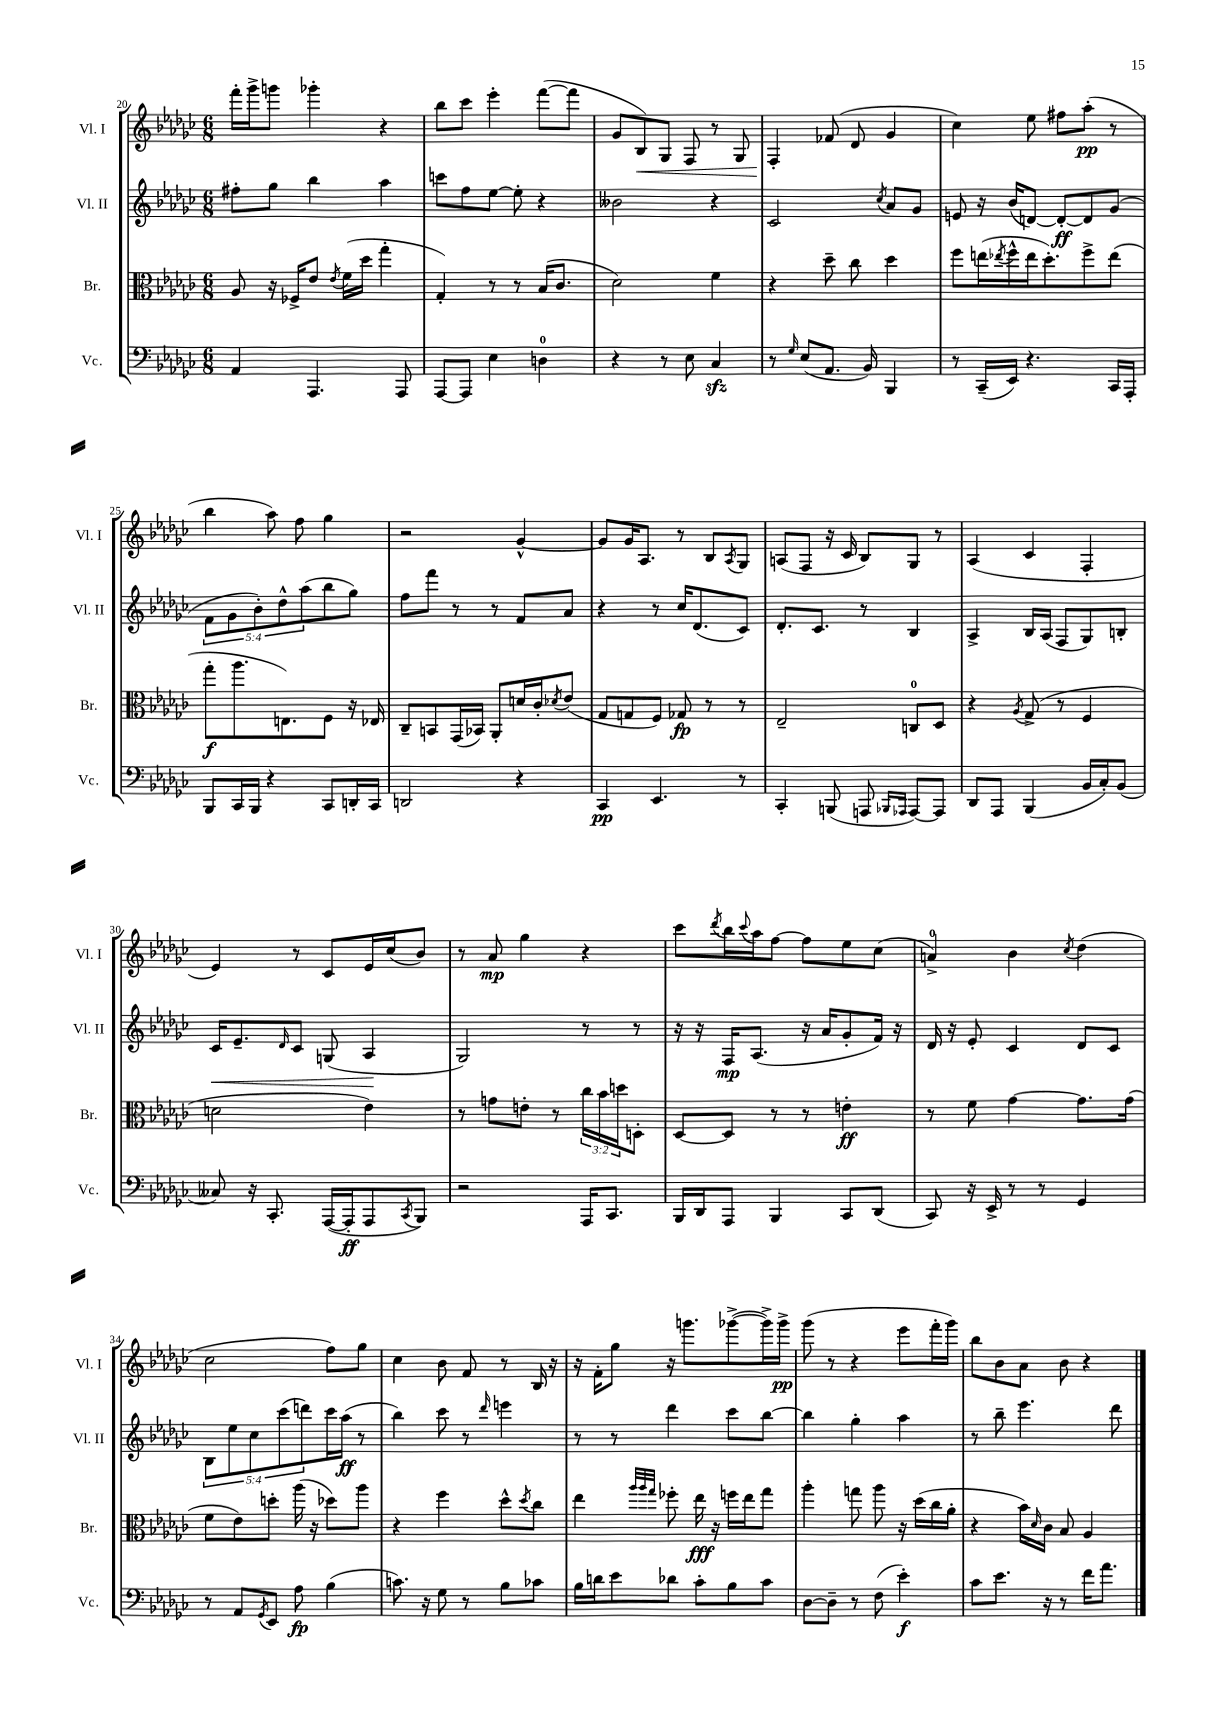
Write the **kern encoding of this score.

**kern	**dynam	**kern	**dynam	**kern	**dynam	**kern	**dynam
*part4	*part4	*part3	*part3	*part2	*part2	*part1	*part1
*staff4	*staff4	*staff3	*staff3	*staff2	*staff2	*staff1	*staff1
*I"Vc.	*	*I"Br.	*	*I"Vl. II	*	*I"Vl. I	*
*I'Vc.	*	*I'Br.	*	*I'Vl. II	*	*I'Vl. I	*
*clefF4	*	*clefC3	*	*clefG2	*	*clefG2	*
*k[b-e-a-d-g-c-]	*	*k[b-e-a-d-g-c-]	*	*k[b-e-a-d-g-c-]	*	*k[b-e-a-d-g-c-]	*
*M6/8	*	*M6/8	*	*M6/8	*	*M6/8	*
=20	=20	=20	=20	=20	=20	=20	=20
4AA-/	.	8A-/	.	8ff#X'\L	.	16fff'\LL	.
.	.	.	.	.	.	16ggg-^\J	.
.	.	16r	.	8gg-\J	.	8gggn\J	.
.	.	16F-X^/KL	.	.	.	.	.
4.AAA-/	.	8e-/J	.	4bb-\	.	4ggg-X'\	.
.	.	8qe-/	.	.	.	.	.
.	.	(16f\LL	.	.	.	.	.
.	.	16dd-\JJ	.	.	.	.	.
.	.	4gg-'\	.	4aa-\	.	4r	.
8AAA-/	.	.	.	.	.	.	.
=21	=21	=21	=21	=21	=21	=21	=21
[8AAA-/L	.	4G-'/)	.	8cccn\L	.	8bb-\L	.
8AAA-/J]	.	.	.	8ff\	.	8ccc-\J	.
4E-\	.	8r	.	[8ee-\J	.	4eee-'\	.
.	.	8r	.	8ee-'\]	.	.	.
4Dn\	.	(16B-/KL	.	4r	.	([8fff\L	.
.	.	8.c-/J	.	.	.	.	.
.	.	.	.	.	.	8fff\J]	.
=22	=22	=22	=22	=22	=22	=22	=22
4r	.	2d-\)	.	2b--X\	.	8g-/L	.
!	!	!	!	!	!	!	!LO:HP:b
.	.	.	.	.	.	8B-/)	<
8r	.	.	.	.	.	8G-/J	.
8E-\	.	.	.	.	.	8F/	.
4C-zz/	.	4f\	.	4r	.	8r	.
.	.	.	.	.	.	8G-/	.
=23	=23	=23	=23	=23	=23	=23	=23
8r	.	4r	.	2c-/	.	4F'/	.
16qqG-/	.	.	.	.	.	.	.
(8E-/L	.	.	.	.	.	.	.
8.AA-/J	.	8dd-~\	.	.	.	(8f-X/	[
.	.	8cc-\	.	.	.	8d-/	.
16BB-/)	.	.	.	.	.	.	.
.	.	.	.	8qcc-/	.	.	.
4BBB-/	.	4dd-\	.	8a-/L	.	4g-/	.
.	.	.	.	8g-/J	.	.	.
=24	=24	=24	=24	=24	=24	=24	=24
8r	.	8ff\L	.	8en/	.	4cc-\)	.
(16CC-~/LL	.	(16een\L	.	16r	.	.	.
.	.	8qee-X/	.	.	.	.	.
16EE-/JJ)	.	16ff^^\	.	(16b-/KL	.	.	.
4.r	.	16ee-\J	.	[8dn/J)	.	8ee-\	.
.	.	8.dd-'\)	.	.	.	.	.
.	.	.	.	8d'/L_	ff	8ff#X\L	.
.	.	8ff^\	.	8d/]	.	(8aa-'\J	pp
16CC-/LL	.	(8ee-\J	.	(8g-/J	.	8r	.
16AAA-'/JJ	.	.	.	.	.	.	.
!!LO:LB:g=z
=25	=25	=25	=25	=25	=25	=25	=25
8BBB-/L	.	8gg-'\L	f	10f\L	.	4bb-\	.
.	.	.	.	10g-\	.	.	.
16CC-/L	.	8.aa-\	.	.	.	.	.
16BBB-/JJ	.	.	.	.	.	.	.
.	.	.	.	10b-'\)	.	.	.
4r	.	.	.	.	.	8aa-\)	.
.	.	.	.	10dd-^^\	.	.	.
.	.	8.En\)	.	.	.	.	.
.	.	.	.	.	.	8ff\	.
.	.	.	.	(10aa-\	.	.	.
8CC-/L	.	8F\J	.	8bb-\	.	4gg-\	.
16DDn'/L	.	16r	.	8gg-\J)	.	.	.
16CC-/JJ	.	16E-X/	.	.	.	.	.
=26	=26	=26	=26	=26	=26	=26	=26
2DDn/	.	8C-~/L	.	8ff\L	.	2r	.
.	.	8BBn/	.	8fff\J	.	.	.
.	.	(16GG-/L	.	8r	.	.	.
.	.	16BB-X/JJ)	.	.	.	.	.
.	.	8AA-'/L	.	8r	.	.	.
4r	.	16dn/L	.	8f/L	.	[4g-^^/	.
.	.	16c-'/J	.	.	.	.	.
.	.	8qd-X/	.	.	.	.	.
.	.	(8e-/J	.	8a-/J	.	.	.
=27	=27	=27	=27	=27	=27	=27	=27
4CC-/	pp	8G-/L	.	4r	.	8g-/L]	.
.	.	8Gn/	.	.	.	16g-/K	.
.	.	.	.	.	.	8.A-/J	.
4.EE-/	.	8F/J)	.	8r	.	.	.
.	.	8G-X/	fp	16cc-/KL	.	8r	.
.	.	.	.	(8.d-/	.	.	.
.	.	8r	.	.	.	8B-/L	.
.	.	.	.	.	.	8qA-/	.
8r	.	8r	.	8c-/J)	.	8G-/J	.
=28	=28	=28	=28	=28	=28	=28	=28
4CC-'/	.	2E-~/	.	8.d-'/L	.	(8An/L	.
.	.	.	.	.	.	8F/J	.
.	.	.	.	8.c-/J	.	.	.
(8BBBn/	.	.	.	.	.	16r	.
.	.	.	.	.	.	16c-/	.
8AAAn/	.	.	.	8r	.	8B-/L)	.
16qqBBB-X/LL	.	.	.	.	.	.	.
16qqAAA-X/JJ	.	.	.	.	.	.	.
[8AAA-/L)	.	8Cn/L	.	4B-/	.	8G-/J	.
8AAA-/J]	.	8D-/J	.	.	.	8r	.
=29	=29	=29	=29	=29	=29	=29	=29
8DD-/L	.	4r	.	4A-^/	.	(4A-/	.
8AAA-/J	.	.	.	.	.	.	.
.	.	8qA-/	.	.	.	.	.
(4BBB-/	.	(8G-^/	.	16B-/LL	.	4c-/	.
.	.	.	.	(16A-/JJ	.	.	.
.	.	8r	.	8F/L	.	.	.
16BB-/LL	.	4F/	.	8G-/)	.	4F'/	.
16C-'/J)	.	.	.	.	.	.	.
(8BB-/J	.	.	.	8Bn'/J	.	.	.
!!LO:LB:g=z
=30	=30	=30	=30	=30	=30	=30	=30
!	!	!	!	!	!LO:HP:b	!	!
8C--X/)	.	2dn\	.	16c-/KL	<	4e-/)	.
.	.	.	.	8.e-~/	.	.	.
16r	.	.	.	.	.	.	.
8.CC-'/	.	.	.	.	.	.	.
.	.	.	.	16qqd-/	.	.	.
.	.	.	.	8c-/J	.	8r	.
([16AAA-/LL	.	.	.	(8Gn/	.	8c-/L	.
16AAA-'/J]	ff	.	.	.	.	.	.
8AAA-/	.	4e-\)	.	4A-/	.	16e-/L	.
.	.	.	.	.	.	(16cc-/J	.
8qCC-/	.	.	.	.	.	.	.
8BBB-/J)	.	.	.	.	.	8b-/J)	.
.	.	.	.	.	[	.	.
=31	=31	=31	=31	=31	=31	=31	=31
2r	.	8r	.	2G-/)	.	8r	.
.	.	8gn\L	.	.	.	8a-/	mp
.	.	8en'\J	.	.	.	4gg-\	.
.	.	8r	.	.	.	.	.
16AAA-/KL	.	24cc-\LL	.	8r	.	4r	.
.	.	24b-\	.	.	.	.	.
8.CC-/J	.	.	.	.	.	.	.
.	.	24ddn\J	.	.	.	.	.
.	.	8Dn'\J	.	8r	.	.	.
=32	=32	=32	=32	=32	=32	=32	=32
16BBB-/LL	.	[8D-/L	.	16r	.	8ccc-\L	.
16DD-/J	.	.	.	16r	.	.	.
.	.	.	.	.	.	8qddd-/	.
8AAA-/J	.	8D-/J]	.	16F/KL	mp	16bb-\L	.
.	.	.	.	.	.	8qqccc-/	.
.	.	.	.	(8.A-/J	.	16aa-\J	.
4BBB-/	.	8r	.	.	.	[8ff\J	.
.	.	8r	.	16r	.	8ff\L]	.
.	.	.	.	16a-/KL	.	.	.
8CC-/L	.	4en'\	ff	8g-'/	.	8ee-\	.
(8DD-/J	.	.	.	16f/Jk)	.	(8cc-\J	.
.	.	.	.	16r	.	.	.
=33	=33	=33	=33	=33	=33	=33	=33
8CC-/)	.	8r	.	16d-/	.	4an^/)	.
.	.	.	.	16r	.	.	.
16r	.	8f\	.	8e-'/	.	.	.
16EE-^/	.	.	.	.	.	.	.
8r	.	[4g-\	.	4c-/	.	4b-\	.
8r	.	.	.	.	.	.	.
.	.	.	.	.	.	8qcc-/	.
4GG-/	.	8.g-\L]	.	8d-/L	.	(4dd-\	.
.	.	.	.	8c-/J	.	.	.
.	.	(16g-\Jk	.	.	.	.	.
!!LO:LB:g=z
=34	=34	=34	=34	=34	=34	=34	=34
8r	.	8f\L	.	10B-\L	.	2cc-\	.
.	.	.	.	10ee-\	.	.	.
8AA-/L	.	8e-\)	.	.	.	.	.
.	.	.	.	10cc-\	.	.	.
8qGG-/	.	.	.	.	.	.	.
8EE-/J	.	8ddn'\J	.	.	.	.	.
.	.	.	.	(10ccc-\	.	.	.
8A-\	fp	(16aa-\	.	.	.	.	.
.	.	.	.	10dddn\)	.	.	.
.	.	16r	.	.	.	.	.
(4B-\	.	8dd-X\L)	.	16ccc-\L	.	8ff\L)	.
.	.	.	.	(16aa-\JJ	ff	.	.
.	.	8aa-\J	.	8r	.	8gg-\J	.
=35	=35	=35	=35	=35	=35	=35	=35
8.cn\)	.	4r	.	4bb-\)	.	4cc-\	.
16r	.	.	.	.	.	.	.
8G-\	.	4ff\	.	8ccc-\	.	8b-\	.
8r	.	.	.	8r	.	8f/	.
.	.	.	.	16qqddd-/	.	.	.
8B-\L	.	8dd-^^\L	.	4eeen\	.	8r	.
.	.	8qdd-/	.	.	.	.	.
8c-X\J	.	8cc-\J	.	.	.	16B-/	.
.	.	.	.	.	.	16r	.
=36	=36	=36	=36	=36	=36	=36	=36
16B-\LL	.	4ee-\	.	8r	.	16r	.
16dn\J	.	.	.	.	.	16f'\KL	.
8e-\	.	.	.	8r	.	8gg-\J	.
.	.	32qqaa-/LLL	.	.	.	.	.
.	.	32qqaa-/	.	.	.	.	.
.	.	32qqgg-/JJJ	.	.	.	.	.
8d-X\J	.	8ff-X'\	.	4ddd-\	.	16r	.
.	.	.	.	.	.	8.gggn\L	.
8c-'\L	.	16ee-\	fff	.	.	.	.
.	.	16r	.	.	.	.	.
8B-\	.	16ffn\LL	.	8ccc-\L	.	([8ggg-X^\	.
.	.	16ee-\J	.	.	.	.	.
8c-\J	.	8gg-\J	.	[8bb-\J	.	16ggg-^\L])	.
.	.	.	.	.	.	16ggg-^\JJ	pp
=37	=37	=37	=37	=37	=37	=37	=37
[8D-\L	.	4aa-'\	.	4bb-\]	.	(8ggg-\	.
8D-~\J]	.	.	.	.	.	8r	.
8r	.	8ggn\	.	4gg-'\	.	4r	.
(8F\	.	8aa-\	.	.	.	.	.
4e-'\)	f	16r	.	4aa-\	.	8eee-\L	.
.	.	(16dd-\LL	.	.	.	.	.
.	.	16cc-\	.	.	.	16fff'\L	.
.	.	16a-'\JJ	.	.	.	16ggg-\JJ)	.
=38	=38	=38	=38	=38	=38	=38	=38
8c-\L	.	4r	.	8r	.	8bb-\L	.
8.e-\J	.	.	.	8bb-~\	.	8b-\	.
.	.	16b-\LL)	.	4.eee-\	.	8a-\J	.
.	.	16qqd-/	.	.	.	.	.
16r	.	16c-\JJ	.	.	.	.	.
8r	.	8B-/	.	.	.	8b-\	.
16f\KL	.	4A-/	.	.	.	4r	.
8.a-\J	.	.	.	.	.	.	.
.	.	.	.	8ddd-\	.	.	.
==	==	==	==	==	==	==	==
*-	*-	*-	*-	*-	*-	*-	*-
